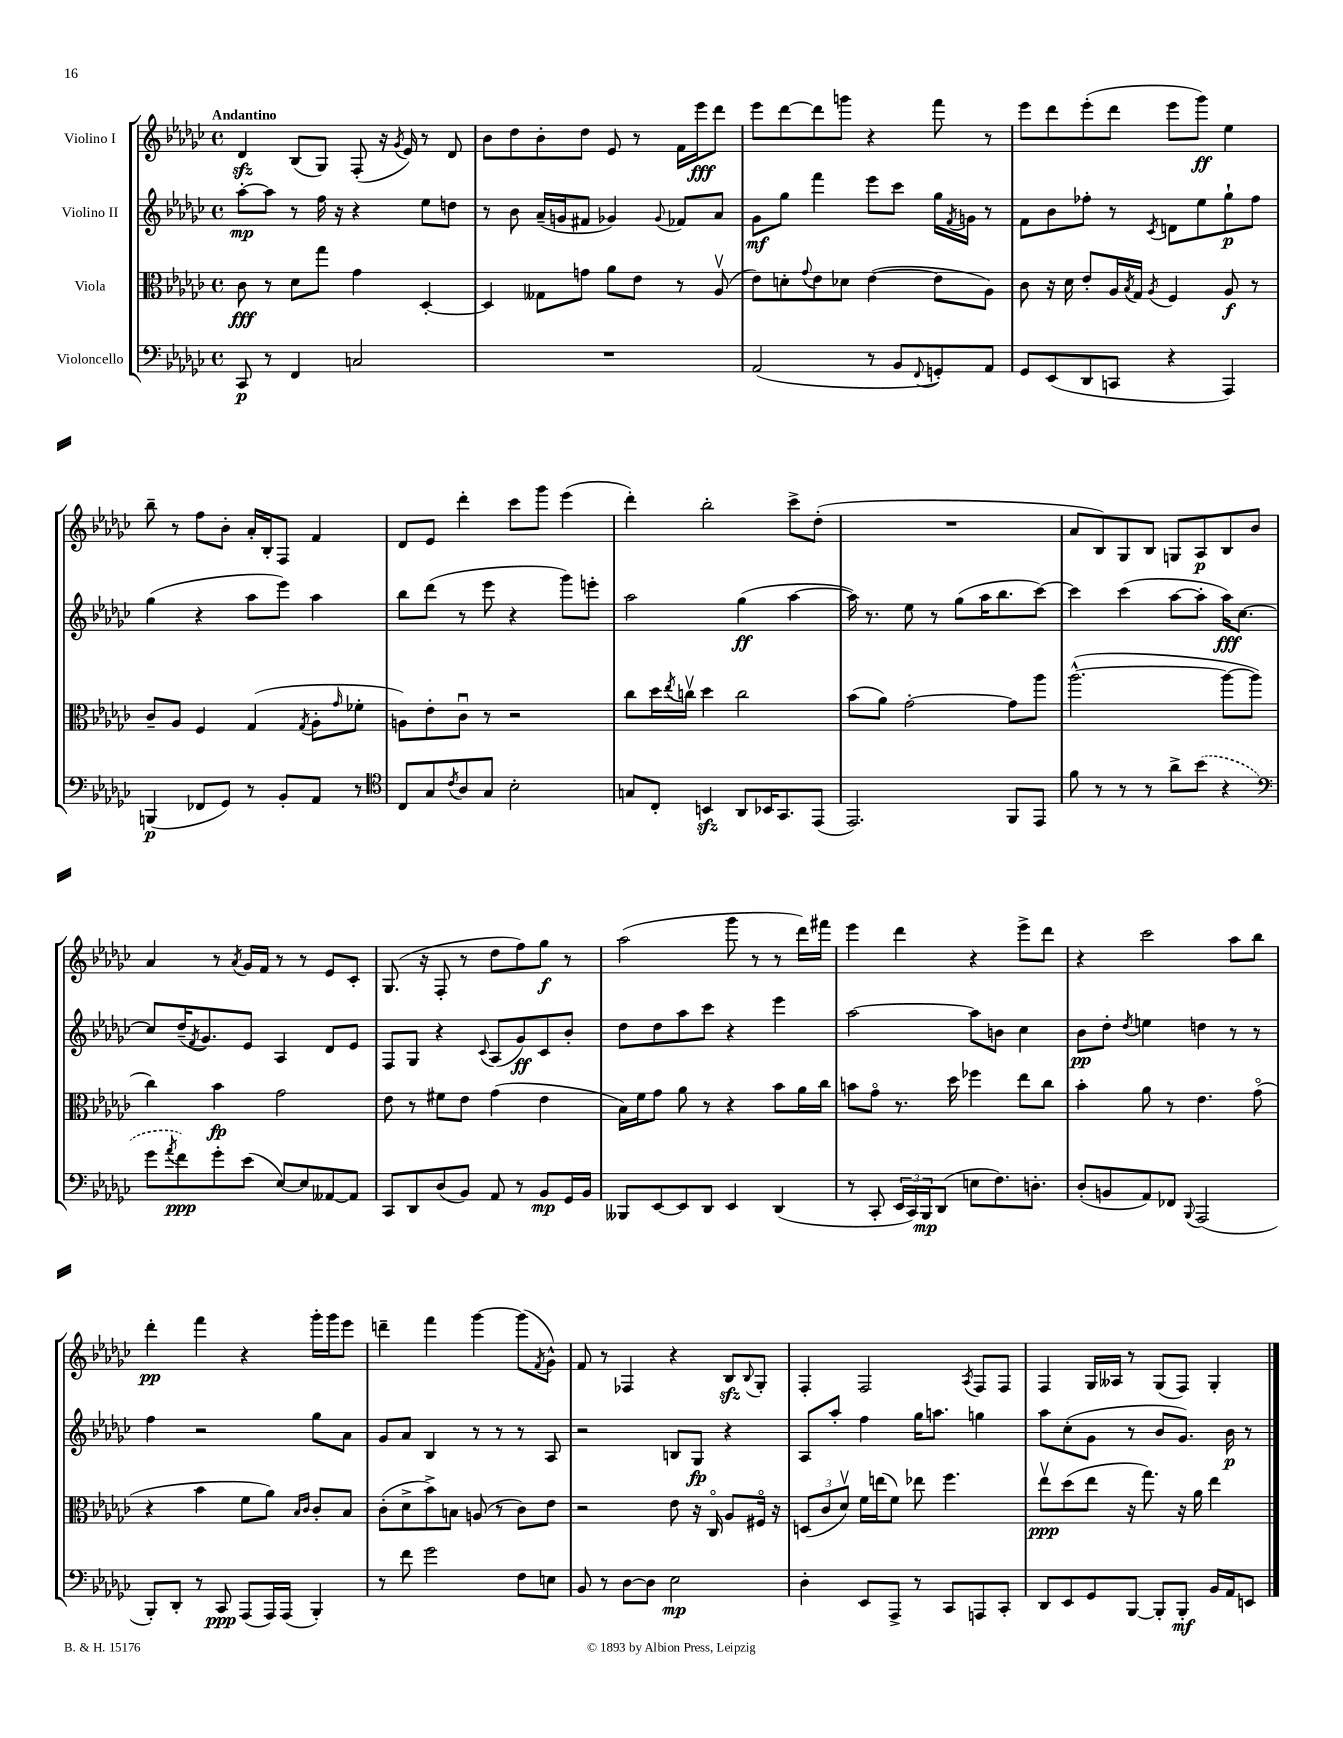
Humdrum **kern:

**kern	**dynam	**kern	**dynam	**kern	**dynam	**kern	**dynam
*part4	*part4	*part3	*part3	*part2	*part2	*part1	*part1
*staff4	*staff4	*staff3	*staff3	*staff2	*staff2	*staff1	*staff1
*I"Violoncello	*	*I"Viola	*	*I"Violino II	*	*I"Violino I	*
*clefF4	*	*clefC3	*	*clefG2	*	*clefG2	*
*k[b-e-a-d-g-c-]	*	*k[b-e-a-d-g-c-]	*	*k[b-e-a-d-g-c-]	*	*k[b-e-a-d-g-c-]	*
*M4/4	*	*M4/4	*	*M4/4	*	*M4/4	*
*met(c)	*	*met(c)	*	*met(c)	*	*met(c)	*
=1	=1	=1	=1	=1	=1	=1	=1
!	!	!	!	!	!	!LO:TX:a:B:t=Andantino	!
8CC-/	p	8c-\	fff	[8aa-'\L	mp	4d-zz/	.
8r	.	8r	.	8aa-\J]	.	.	.
4FF/	.	8d-\L	.	8r	.	(8B-/L	.
.	.	8gg-\J	.	16ff\	.	8G-/J)	.
.	.	.	.	16r	.	.	.
2Cn/	.	4g-\	.	4r	.	(8F'/	.
.	.	.	.	.	.	16r	.
.	.	.	.	.	.	8qg-/	.
.	.	.	.	.	.	16e-/)	.
.	.	[4D-'/	.	8ee-\L	.	8r	.
.	.	.	.	8ddn\J	.	8d-/	.
=2	=2	=2	=2	=2	=2	=2	=2
1r	.	4D-/]	.	8r	.	8b-\L	.
.	.	.	.	8b-\	.	8dd-\	.
.	.	8G--X\L	.	(16a-~/LL	.	8b-'\	.
.	.	.	.	16gn/J	.	.	.
.	.	8gn\J	.	8f#X/J	.	8dd-\J	.
.	.	8a-\L	.	4g-X/)	.	8e-/	.
.	.	8e-\J	.	.	.	8r	.
.	.	.	.	8qqg-/	.	.	.
.	.	8r	.	8f-X/L	.	16f\LL	.
.	.	.	.	.	.	16eee-\J	fff
.	.	(8A-v/	.	8a-/J	.	8ddd-\J	.
=3	=3	=3	=3	=3	=3	=3	=3
(2AA-/	.	8e-\L)	.	8g-\L	mf	8eee-\L	.
.	.	8dn'\	.	8gg-\J	.	[8ddd-\	.
.	.	8qqg-/	.	.	.	.	.
.	.	8e-\	.	4fff\	.	8ddd-\]	.
.	.	8d-X\J	.	.	.	8gggn\J	.
8r	.	([4e-\	.	8eee-\L	.	4r	.
8BB-/L	.	.	.	8ccc-\J	.	.	.
8qqFF/	.	.	.	.	.	.	.
8GGn'/)	.	8e-\L]	.	16gg-\LL	.	8fff\	.
.	.	.	.	8qf/	.	.	.
.	.	.	.	16gn\JJ	.	.	.
8AA-/J	.	8A-\J)	.	8r	.	8r	.
=4	=4	=4	=4	=4	=4	=4	=4
8GG-/L	.	8c-\	.	8f\L	.	8eee-\L	.
(8EE-/	.	16r	.	8b-\	.	8ddd-\	.
.	.	16d-\	.	.	.	.	.
8DD-/	.	8e-'/L	.	8ff-X'\J	.	(8eee-'\	.
8CCn/J	.	16A-/L	.	8r	.	8ddd-\J	.
.	.	8qB-/	.	.	.	.	.
.	.	16G-/JJ	.	.	.	.	.
.	.	8qA-/	.	8qc-/	.	.	.
4r	.	4F/	.	8dn\L	.	8eee-\L	.
.	.	.	.	8ee-\	.	8ggg-\J)	ff
4AAA-/)	.	8A-/	f	8gg-`\	p	4ee-\	.
.	.	8r	.	8ff-\J	.	.	.
!!LO:LB:g=z
=5	=5	=5	=5	=5	=5	=5	=5
(4BBBn/	p	8c-~/L	.	(4gg-\	.	8bb-~\	.
.	.	8A-/J	.	.	.	8r	.
8FF-X/L	.	4F/	.	4r	.	8ff\L	.
8GG-/J)	.	.	.	.	.	8b-'\J	.
8r	.	(4G-/	.	8aa-\L	.	16a-'/LL	.
.	.	.	.	.	.	16B-'/J	.
8BB-'/L	.	.	.	8eee-\J)	.	8F/J	.
.	.	8qG-/	.	.	.	.	.
8AA-/J	.	8A-'\L	.	4aa-\	.	4f/	.
.	.	16qqg-/	.	.	.	.	.
8r	.	8f-X'\J	.	.	.	.	.
=6	=6	=6	=6	=6	=6	=6	=6
*clefC4	*	*	*	*	*	*	*
8C-/L	.	8An\L)	.	8bb-\L	.	8d-/L	.
8G-/	.	8e-'\	.	(8ddd-\J	.	8e-/J	.
8qc-/	.	.	.	.	.	.	.
8A-/	.	8c-u\J	.	8r	.	4ddd-'\	.
8G-/J	.	8r	.	8eee-\	.	.	.
2B-'\	.	2r	.	4r	.	8ccc-\L	.
.	.	.	.	.	.	8ggg-\J	.
.	.	.	.	8ggg-\L)	.	(4eee-\	.
.	.	.	.	8eeen'\J	.	.	.
=7	=7	=7	=7	=7	=7	=7	=7
8Gn/L	.	8cc-\L	.	2aa-\	.	4ddd-'\)	.
8C-'/J	.	16dd-\L	.	.	.	.	.
.	.	8qee-/	.	.	.	.	.
.	.	16ccnv\JJ	.	.	.	.	.
4BBnzz/	.	4dd-\	.	.	.	2bb-'\	.
8AA-/L	.	2cc\	.	(4gg-\	ff	.	.
16BB-X/K	.	.	.	.	.	.	.
8.GG-/	.	.	.	.	.	.	.
.	.	.	.	[4aa-\	.	8ccc-^\L	.
(8EE-/J	.	.	.	.	.	(8dd-'\J	.
=8	=8	=8	=8	=8	=8	=8	=8
2.EE-/)	.	(8b-\L	.	16aa-\])	.	1r	.
.	.	.	.	8.r	.	.	.
.	.	8a-\J)	.	.	.	.	.
.	.	[2g-'\	.	8ee-\	.	.	.
.	.	.	.	8r	.	.	.
.	.	.	.	(8gg-\L	.	.	.
.	.	.	.	16aa-\K	.	.	.
.	.	.	.	8.bb-\	.	.	.
8FF/L	.	8g-\L]	.	.	.	.	.
8EE-/J	.	8aa-\J	.	[8ccc-\J)	.	.	.
=9	=9	=9	=9	=9	=9	=9	=9
8f\	.	([2.aa-^^\	.	4ccc-\]	.	8a-/L	.
8r	.	.	.	.	.	8B-/)	.
8r	.	.	.	(4ccc-\	.	8G-/	.
8r	.	.	.	.	.	8B-/J	.
8a-^\L	.	.	.	[8aa-\L	.	8Gn/L	.
(8b-\J	.	.	.	8aa-'\J]	.	8A-/	p
4r	.	8aa-\L_	.	16aa-\KL)	fff	8B-/	.
.	.	.	.	[8.cc-\J	.	.	.
.	.	8aa-\J]	.	.	.	8b-/J	.
!!LO:LB:g=z
=10	=10	=10	=10	=10	=10	=10	=10
*clefF4	*	*	*	*	*	*	*
8g-\L	.	4cc-\)	.	8cc-/L]	.	4a-/	.
8qa-/	.	.	.	.	.	.	.
8f\)	ppp	.	.	(16dd-~/K	.	.	.
.	.	.	.	8qf/	.	.	.
.	.	.	.	8.g-/)	.	.	.
8g-'\	.	4b-\	fp	.	.	8r	.
.	.	.	.	.	.	8qa-/	.
(8e-\J	.	.	.	8e-/J	.	16g-/LL	.
.	.	.	.	.	.	16f/JJ	.
[8E-/L)	.	2g-\	.	4A-/	.	8r	.
8E-/]	.	.	.	.	.	8r	.
[8AA--X/	.	.	.	8d-/L	.	8e-/L	.
8AA--/J]	.	.	.	8e-/J	.	8c-'/J	.
=11	=11	=11	=11	=11	=11	=11	=11
8CC-/L	.	8e-\	.	8F/L	.	(8.G-/	.
8DD-/	.	8r	.	8G-/J	.	.	.
.	.	.	.	.	.	16r	.
(8D-/	.	8f#X\L	.	4r	.	8F'/	.
8BB-/J)	.	8e-\J	.	.	.	8r	.
.	.	.	.	8qqc-/	.	.	.
8AA-/	.	(4g-\	.	(8A-/L	.	8dd-\L	.
8r	.	.	.	8g-/)	ff	8ff\)	.
8BB-/L	mp	4e-\	.	8c-/	.	8gg-\J	f
16GG-/L	.	.	.	8b-'/J	.	8r	.
16BB-/JJ	.	.	.	.	.	.	.
=12	=12	=12	=12	=12	=12	=12	=12
8BBB--X/L	.	16B-\LL)	.	8dd-\L	.	(2aa-\	.
.	.	16f\J	.	.	.	.	.
[8EE-/	.	8g-\J	.	8dd-\	.	.	.
8EE-/]	.	8a-\	.	8aa-\	.	.	.
8DD-/J	.	8r	.	8ccc-\J	.	.	.
4EE-/	.	4r	.	4r	.	8ggg-\	.
.	.	.	.	.	.	8r	.
(4DD-/	.	8b-\L	.	4eee-\	.	8r	.
.	.	16a-\L	.	.	.	16ddd-\LL)	.
.	.	16cc-\JJ	.	.	.	16fff#X\JJ	.
=13	=13	=13	=13	=13	=13	=13	=13
8r	.	8bn\L	.	[2aa-\	.	4eee-\	.
8CC-'/	.	8g-\J	.	.	.	.	.
24EE-/LL	.	8.r	.	.	.	4ddd-\	.
24CC-/)	.	.	.	.	.	.	.
24BBB-/J	mp	.	.	.	.	.	.
(8DD-/J	.	.	.	.	.	.	.
.	.	16dd-\	.	.	.	.	.
8En\L	.	4ff-X\	.	8aa-\L]	.	4r	.
8.F\)	.	.	.	8bn\J	.	.	.
.	.	8ee-\L	.	4cc-\	.	8eee-^\L	.
8.Dn'\J	.	.	.	.	.	.	.
.	.	8cc-\J	.	.	.	8ddd-\J	.
=14	=14	=14	=14	=14	=14	=14	=14
(8D-'/L	.	4b-'\	.	8b-\L	pp	4r	.
8BBn/	.	.	.	8dd-'\J	.	.	.
.	.	.	.	8qdd-/	.	.	.
8AA-/)	.	8a-\	.	4een\	.	2ccc-\	.
8FF-X/J	.	8r	.	.	.	.	.
8qqBBB-/	.	.	.	.	.	.	.
(2AAA-/	.	4.e-\	.	4ddn\	.	.	.
.	.	.	.	8r	.	8aa-\L	.
.	.	(8g-\	.	8r	.	8bb-\J	.
!!LO:LB:g=z
=15	=15	=15	=15	=15	=15	=15	=15
8BBB-'/L)	.	4r	.	4ff\	.	4ddd-'\	pp
8DD-'/J	.	.	.	.	.	.	.
8r	.	4b-\	.	2r	.	4fff\	.
8CC-/	ppp	.	.	.	.	.	.
(8AAA-/L	.	8f\L	.	.	.	4r	.
16AAA-/L)	.	8a-\J)	.	.	.	.	.
(16AAA-/JJ	.	.	.	.	.	.	.
.	.	16qqB-/LL	.	.	.	.	.
.	.	16qqc-/JJ	.	.	.	.	.
4BBB-'/)	.	8c-'/L	.	8gg-\L	.	16ggg-'\LL	.
.	.	.	.	.	.	16ggg-\J	.
.	.	8B-/J	.	8a-\J	.	8eee-\J	.
=16	=16	=16	=16	=16	=16	=16	=16
8r	.	(8c-'\L	.	8g-/L	.	4dddn~\	.
8f\	.	8d-^\	.	8a-/J	.	.	.
2g-\	.	8b-^\)	.	4B-/	.	4fff\	.
.	.	8Bn\J	.	.	.	.	.
.	.	(8An/	.	8r	.	[4ggg-\	.
.	.	8r	.	8r	.	.	.
8F\L	.	8c-\L)	.	8r	.	(8ggg-\L]	.
.	.	.	.	.	.	8qf/	.
8En\J	.	8e-\J	.	8A-/	.	8g-^^\J)	.
=17	=17	=17	=17	=17	=17	=17	=17
8BB-/	.	2r	.	2r	.	8f/	.
8r	.	.	.	.	.	8r	.
[8D-\L	.	.	.	.	.	4F-X/	.
8D-\J]	.	.	.	.	.	.	.
2E-\	mp	8e-\	.	8Bn/L	.	4r	.
.	.	16r	.	8G-/J	fp	.	.
.	.	16C-/	.	.	.	.	.
.	.	8A-/L	.	4r	.	8B-zz/L	.
.	.	.	.	.	.	8qqB-/	.
.	.	16F#X/Jk	.	.	.	8G-'/J	.
.	.	16r	.	.	.	.	.
=18	=18	=18	=18	=18	=18	=18	=18
4D-'\	.	(12Dn/L	.	8A-/L	.	4F'/	.
.	.	12c-/	.	.	.	.	.
.	.	.	.	8aa-'/J	.	.	.
.	.	12d-v/J)	.	.	.	.	.
8EE-/L	.	16f\LL	.	4ff\	.	2F/	.
.	.	(16een\J	.	.	.	.	.
8AAA-^/J	.	8f\J)	.	.	.	.	.
8r	.	8ee-X\	.	16gg-\KL	.	.	.
.	.	.	.	8.aan\J	.	.	.
8CC-/L	.	4.ff\	.	.	.	.	.
.	.	.	.	.	.	8qA-/	.
8AAAn/	.	.	.	4ggn\	.	8F/L	.
8CC-'/J	.	.	.	.	.	8F/J	.
=19	=19	=19	=19	=19	=19	=19	=19
8DD-/L	.	8ee-v\L	ppp	8aa-\L	.	4F/	.
8EE-/	.	(8dd-\	.	(8cc-'\	.	.	.
8GG-/	.	8ee-\J	.	8g-\J	.	16G-/LL	.
.	.	.	.	.	.	16A--X/JJ	.
[8BBB-/J	.	16r	.	8r	.	8r	.
.	.	8.gg-\)	.	.	.	.	.
8BBB-'/L]	.	.	.	8b-/L	.	(8G-/L	.
8BBB-'/J	mf	16r	.	8.g-/J)	.	8F/J)	.
.	.	16a-\	.	.	.	.	.
16BB-/LL	.	4ee-\	.	.	.	4G-'/	.
16AA-/J	.	.	.	16b-\	p	.	.
8EEn/J	.	.	.	8r	.	.	.
==	==	==	==	==	==	==	==
*-	*-	*-	*-	*-	*-	*-	*-
